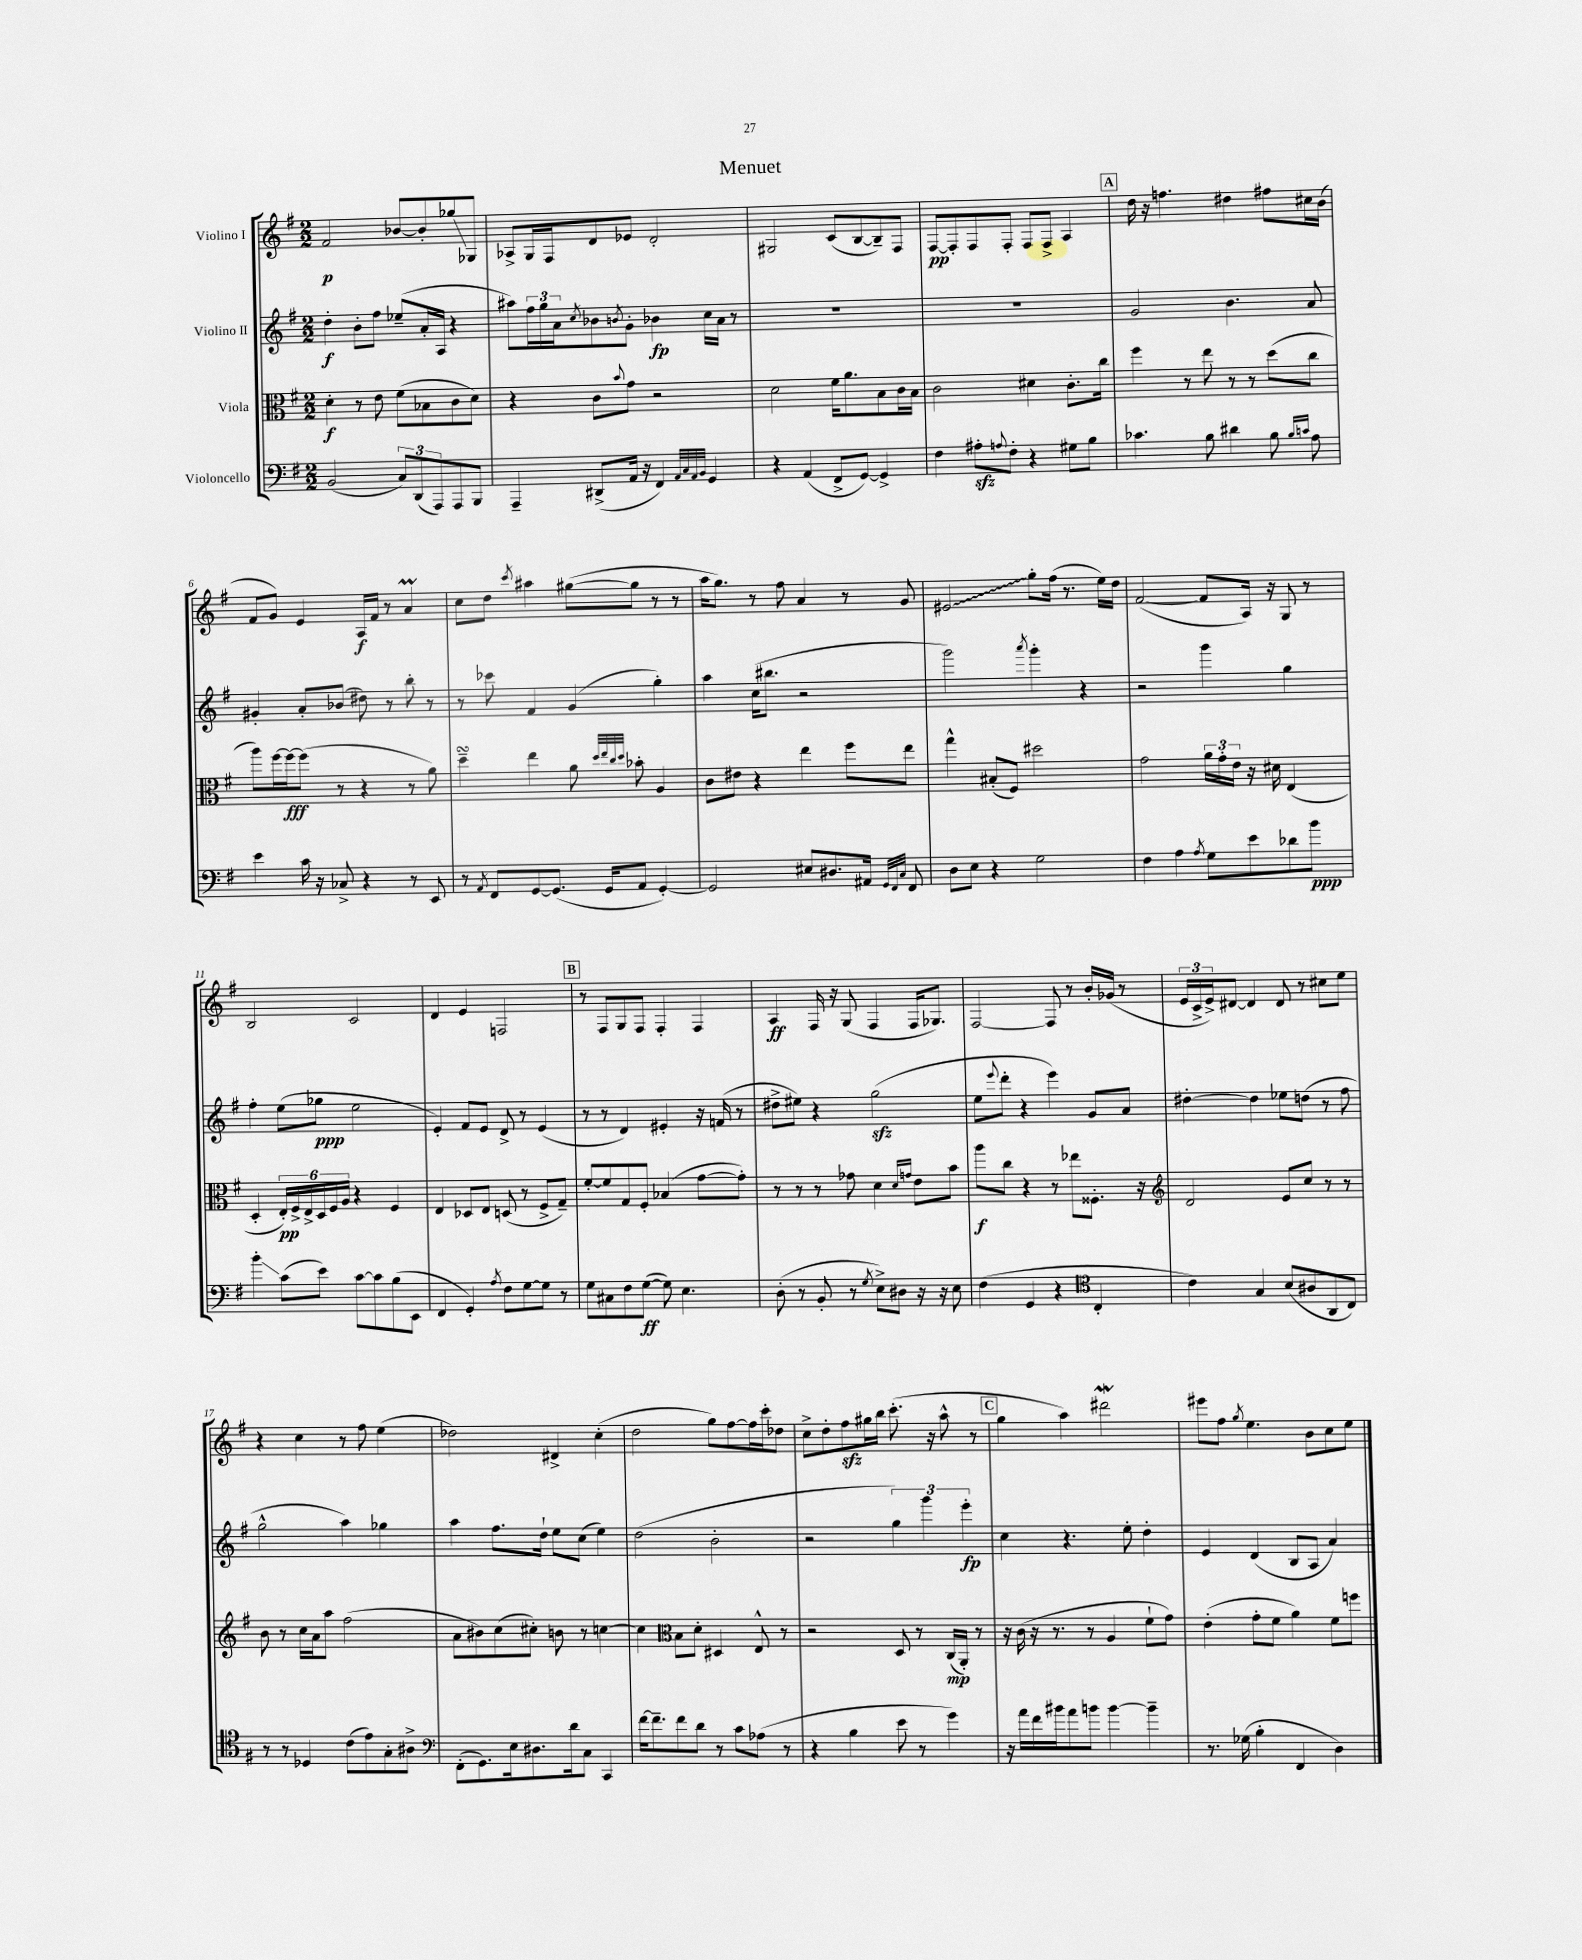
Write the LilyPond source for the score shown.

\header { title = "Menuet" }
<<
\new StaffGroup <<
\new Staff = "s0" \with { instrumentName = "Violino I" } {
    \clef treble \key g \major \numericTimeSignature \time 2/2
    fis'2\p bes'8~ bes'8-. ges''8\glissando ges8 |
    aes8-> g16 fis16 d'8 ees'8 d'2-. |
    gis2 c'8( b8~ b8--) fis8 |
    fis8~\pp fis8-. fis8 fis8-. fis8 fis8-> a4 |
    \mark \markup { \box "A" } d''16 r16 f''4. dis''4 fis''8 cis''16 b'16( |
    fis'8 g'8) e'4 a16\f fis'16 r8 a'4\prall |
    c''8 d''8 \acciaccatura { c'''8 } ais''4 gis''8~( gis''8 r8 r8 |
    a''16 g''8.) r8 fis''8 a'4 r8 g'8 |
    \once \override Glissando.style = #'zigzag eis'2\glissando g''8-. fis''16( r8. e''16) d''16 |
    fis'2~( fis'8 a16) r16 g8 r8 |
    b2 c'2 |
    d'4 e'4 f2 |
    \mark \markup { \box "B" } r8 fis8 g8 fis8 fis4-. fis4 |
    a4\ff fis16 r16 g8( fis4 fis16 ges8.) |
    fis2~ fis8 r8 b'16-. ges'16( r8 |
    \tuplet 3/2 { e'16 c'16-> e'16->) } dis'8~ dis'4 dis'8 r8 cis''8 e''8 |
    r4 c''4 r8 fis''8 e''4( |
    des''2) dis'4-> c''4-.( |
    d''2 g''8) fis''8~ fis''16 c'''16-. des''8 |
    c''8-> d''8-. fis''8\sfz gis''16 b''16 c'''8.-.( r16 a''8-^ r8 |
    \mark \markup { \box "C" } g''4 a''4) dis'''2\mordent |
    eis'''8 fis''8 \acciaccatura { g''8 } e''4. b'8 c''8 e''8 \bar "|." |
}
\new Staff = "s1" \with { instrumentName = "Violino II" } {
    \clef treble \key g \major \numericTimeSignature \time 2/2
    d''4-.\f b'8-. fis''8 ees''8--( a'16-. a16 r4 |
    ais''8) \tuplet 3/2 { fis''16 g''16 a'16 } \acciaccatura { c''8 } bes'8 \acciaccatura { b'8 } g'8-. bes'4\fp c''16 a'16 r8 |
    R1 |
    R1 |
    \mark \markup { \box "A" } g'2 b'4. a'8 |
    gis'4-. a'8-. bes'8( dis''8) r8 b''8-. r8 |
    r8 ces'''8 fis'4 g'4( g''4-.) |
    a''4 c''16( bis''8. r2 |
    g'''2) \acciaccatura { a'''8 } g'''4-. r4 |
    r2 g'''4 g''4 |
    fis''4-. e''8( ges''8\ppp e''2 |
    e'4-.) fis'8 e'8 d'8-> r8 e'4( |
    \mark \markup { \box "B" } r8 r8 d'4) eis'4-. r16 f'16( r8 |
    dis''8-> eis''8) r4 g''2\sfz( |
    e''8 \appoggiatura { e'''8 } d'''8-. r4 e'''4) g'8 a'8 |
    dis''4~-. dis''4 ees''8 d''8( r8 fis''8 |
    g''2-^ a''4) ges''4 |
    a''4 fis''8. d''16-! e''8 c''8( e''4) |
    d''2( b'2-. |
    r2 \tuplet 3/2 { g''4) g'''4 e'''4-.\fp } |
    \mark \markup { \box "C" } c''4 r4. e''8-. d''4-. |
    e'4 d'4( b8 a8 a'4) \bar "|." |
}
\new Staff = "s2" \with { instrumentName = "Viola" } {
    \clef alto \key g \major \numericTimeSignature \time 2/2
    d'4-.\f r8 e'8 fis'8( bes8 c'8 d'8) |
    r4 c'8 \appoggiatura { b'8 } g'8 r2 |
    d'2 fis'16 a'8. b8 c'16 b16 |
    c'2 dis'4 c'8.-. c''16 |
    \mark \markup { \box "A" } fis''4 r8 e''8 r8 r8 d''8( c''8 |
    a''8) fis''16~ fis''16~\fff fis''8( r8 r4 r8 a'8) |
    d''4--\turn e''4 a'8 \grace { d''32 e''32 c''32 d''32 } bes'8-. a4 |
    c'8 eis'8 r4 e''4 fis''8 e''8 |
    g''4-^ bis8-.( fis8) dis''2 |
    g'2 \tuplet 3/2 { a'16 g'16-. e'16 } r16 dis'16 e4( |
    d4-. \tuplet 6/4 { e16-.\pp) fis16-> e16-> d16 fis16 a16 } r4 fis4 |
    e4 des8 e8 d8( r8 fis8-> g8--) |
    \mark \markup { \box "B" } fis'8~-. fis'8 g8 fis8-. bes4( g'8~ g'8-.) |
    r8 r8 r8 ges'8 d'4 \grace { d'16 g'16 } e'8 b'8 |
    a''8\f c''8 r4 r8 ees''8 fisis8.-. r16 |
    \clef treble d'2 e'8 c''8 r8 r8 |
    b'8 r8 c''16 a'16 a''8 fis''2( |
    a'8 bis'8) c''8( cis''8-.) b'8 r8 c''4~ |
    c''4 \clef alto b8 d'8-. dis4 e8-^ r8 |
    r2 d8 r8 c16\mp( a,16-.) r8 |
    \mark \markup { \box "C" } r16 c'16( r16 r8. r8 a4 fis'8-! g'8) |
    e'4-.( g'8-. fis'8 a'4) fis'8 f''8 \bar "|." |
}
\new Staff = "s3" \with { instrumentName = "Violoncello" } {
    \clef bass \key g \major \numericTimeSignature \time 2/2
    b,2( \tuplet 3/2 { c8) d,8( a,,8) } a,,8 b,,8 |
    a,,4-- dis,8->( a,16 r16 fis,4) \grace { a,32 c32 a,32 b,32 } g,4 |
    r4 a,4( fis,8-> g,8~) g,4-> |
    fis4 ais8-.\sfz \appoggiatura { a8 } fis8-. r4 gis8 b8 |
    \mark \markup { \box "A" } ces'4. b8 dis'4 b8 \grace { b16 c'16 } a8 |
    e'4 c'16 r16 ces8-> r4 r8 e,8 |
    r8 \acciaccatura { a,8 } fis,8 g,8~ g,8.( g,16 a,8 g,4~-.) |
    g,2 eis8 dis8. ais,16 \grace { g,32 fis,32 c32 } fis,8 |
    d8 e8 r4 g2 |
    fis4 a4 \acciaccatura { a8 } g8 e'8 des'8 b'8\ppp |
    b'4-.\glissando c'8( e'8) c'8~ c'8 b8( e,8 |
    fis,4 g,4-.) \acciaccatura { a8 } fis8 g8~ g8 r8 |
    \mark \markup { \box "B" } g8 cis8 fis8 g8~\ff( g8) e4. |
    d8-.( r8 b,8-. r8 \acciaccatura { g8 } e8->) dis8 r16 r16 e8 |
    fis4( g,4 r4 \clef tenor c4-. |
    c'4) g4 b8( ais8 a,8 c8) |
    r8 r8 des4 c'8( e'8) g8-. ais8-> |
    \clef bass fis,8-.( g,8.) e16 dis8. d'16 c8 c,4 |
    fis'16~ fis'8.-- fis'8 d'8 r8 c'8 aes8( r8 |
    r4 b4 e'8 r8 g'4) |
    \mark \markup { \box "C" } r16 a'16 fis'16 bis'16 a'8 b'8 b'4~ b'4-- |
    r8. ges16( b4-. fis,4 d4) \bar "|." |
}
>>
>>
